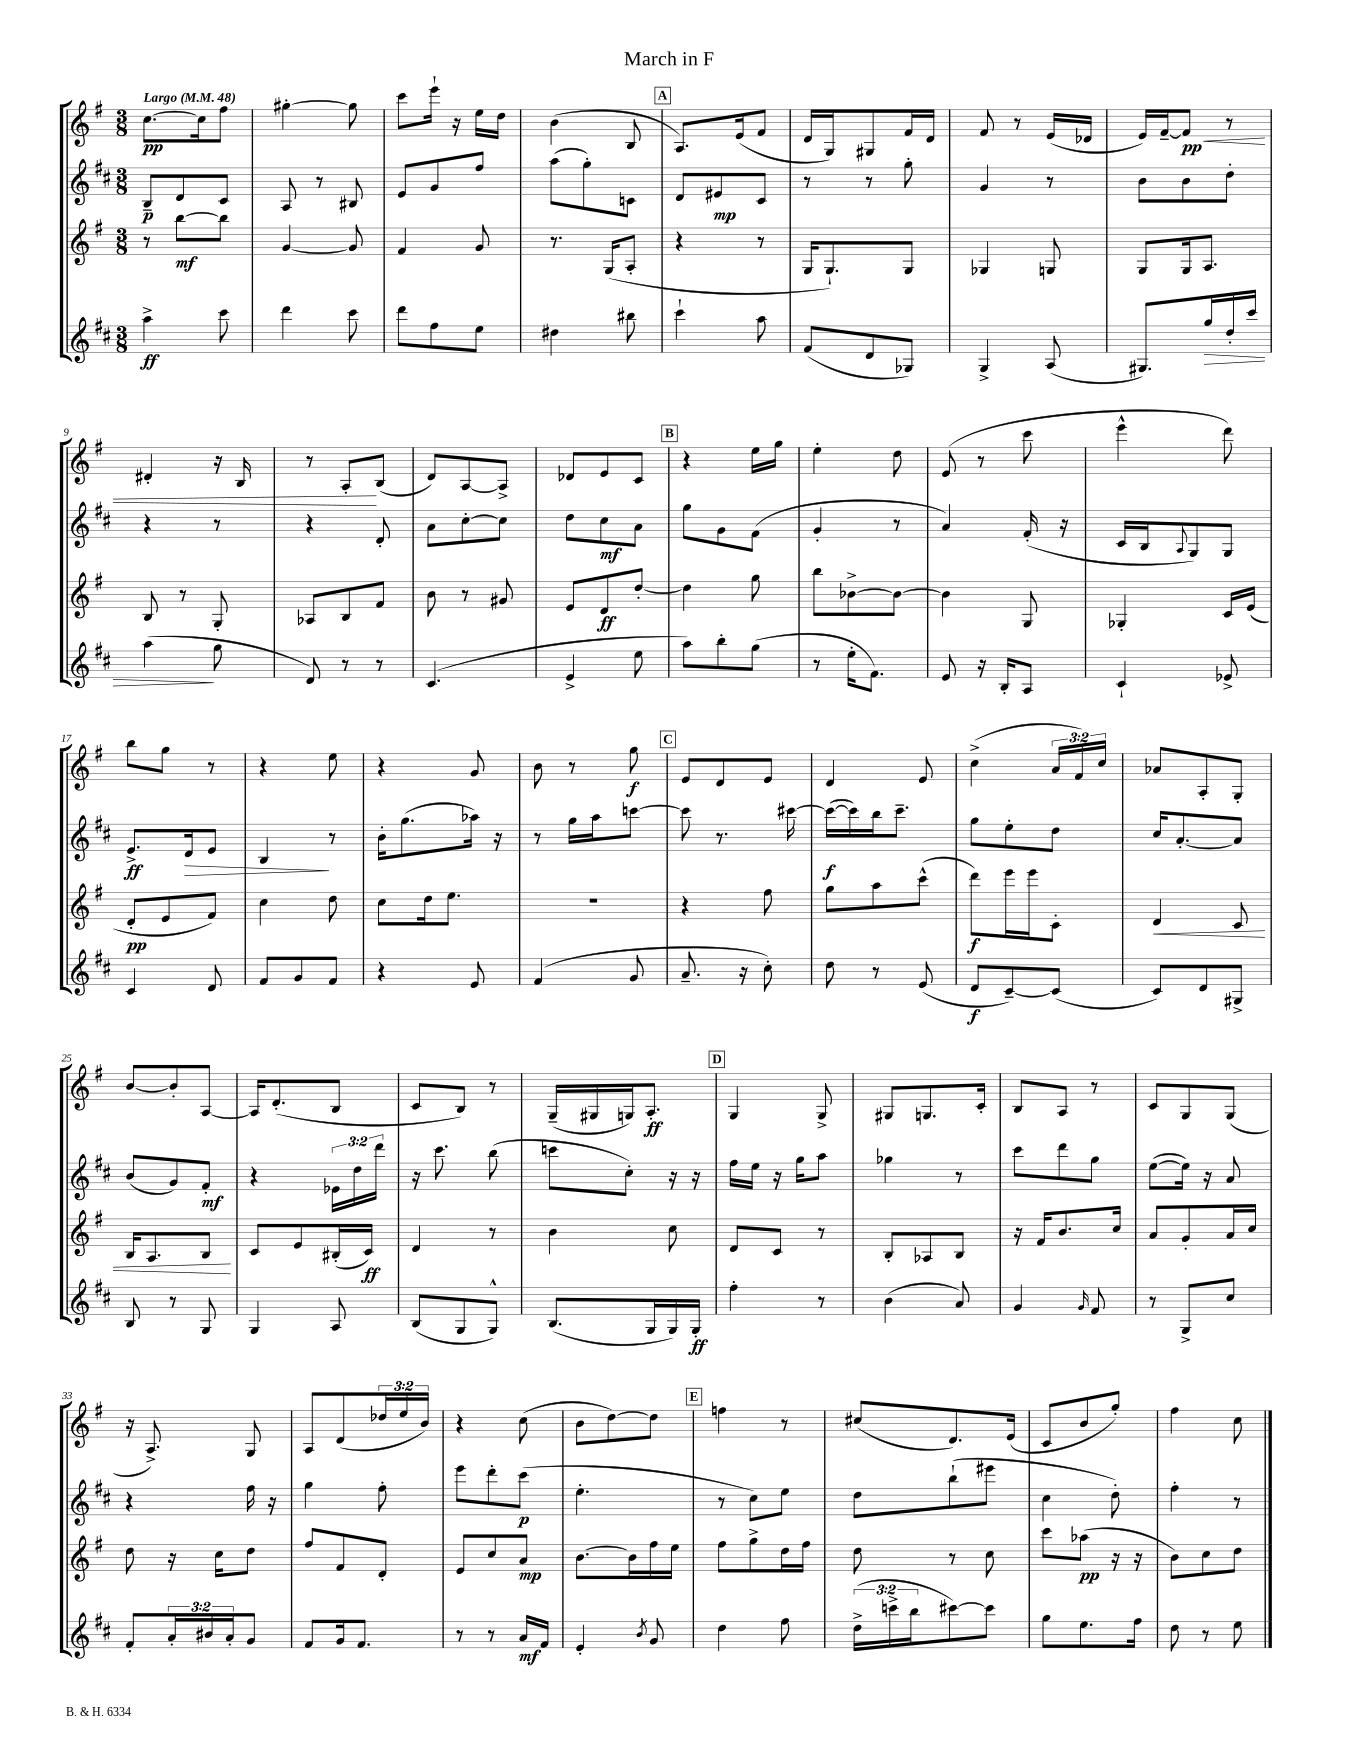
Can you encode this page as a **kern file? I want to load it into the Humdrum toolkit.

**kern	**dynam	**kern	**dynam	**kern	**dynam	**kern	**dynam
*part4	*part4	*part3	*part3	*part2	*part2	*part1	*part1
*staff4	*staff4	*staff3	*staff3	*staff2	*staff2	*staff1	*staff1
*clefG2	*	*clefG2	*	*clefG2	*	*clefG2	*
*k[f#c#]	*	*k[f#]	*	*k[f#c#]	*	*k[f#]	*
*M3/8	*	*M3/8	*	*M3/8	*	*M3/8	*
*MM48	*	*MM48	*	*MM48	*	*MM48	*
=1	=1	=1	=1	=1	=1	=1	=1
!	!	!	!	!	!	!LO:TX:a:B:t=Largo	!
4aa^\	ff	8r	.	8B~/L	p	[8.cc\L	pp
.	.	[8bb\L	mf	8d/	.	.	.
.	.	.	.	.	.	16cc\k]	.
8ccc#\	.	8bb\J]	.	8c#/J	.	8ff#\J	.
=2	=2	=2	=2	=2	=2	=2	=2
4ddd\	.	[4g/	.	8A/	.	[4gg#X'\	.
.	.	.	.	8r	.	.	.
8ccc#\	.	8g/]	.	8B#X/	.	8gg#\]	.
=3	=3	=3	=3	=3	=3	=3	=3
8ddd\L	.	4f#/	.	8e/L	.	8ccc\L	.
8ff#\	.	.	.	8g/	.	16eee`\Jk	.
.	.	.	.	.	.	16r	.
8ee\J	.	8g/	.	8ff#/J	.	16ee\LL	.
.	.	.	.	.	.	16dd\JJ	.
=4	=4	=4	=4	=4	=4	=4	=4
4dd#X\	.	8.r	.	(8aa\L	.	(4b\	.
.	.	.	.	8gg'\)	.	.	.
.	.	(16G/KL	.	.	.	.	.
8bb#X\	.	8A'/J	.	8cn\J	.	8B/	.
!!LO:REH:place=s1:t=A
=5	=5	=5	=5	=5	=5	=5	=5
4ccc#`\	.	4r	.	8d/L	.	8.A/L)	.
.	.	.	.	8e#X/	mp	.	.
.	.	.	.	.	.	(16e/k	.
8aa\	.	8r	.	8c#/J	.	8f#/J	.
=6	=6	=6	=6	=6	=6	=6	=6
(8f#/L	.	16G/KL	.	8r	.	16d/LL	.
.	.	8.G`/)	.	.	.	16G/J)	.
8d/	.	.	.	8r	.	8G#X/	.
8G-X/J)	.	8G/J	.	8gg'\	.	16f#/L	.
.	.	.	.	.	.	16d/JJ	.
=7	=7	=7	=7	=7	=7	=7	=7
4G^/	.	4G-X/	.	4g/	.	8f#/	.
.	.	.	.	.	.	8r	.
(8A/	.	8Gn/	.	8r	.	(16e/LL	.
.	.	.	.	.	.	16d-X/JJ	.
=8	=8	=8	=8	=8	=8	=8	=8
8.G#X/L)	.	8G/L	.	8b\L	.	16e/LL)	.
.	.	.	.	.	.	[16f#~/J	.
!	!	!	!	!	!	!	!LO:HP:b
.	.	16G/k	.	8b\	.	8f#/J]	< pp
!	!LO:HP:b	!	!	!	!	!	!
16gg/L	>	8.A/J	.	.	.	.	.
16dd'/	.	.	.	8dd'\J	.	8r	.
16ccc#/JJ	.	.	.	.	.	.	.
!!LO:LB:g=z
=9	=9	=9	=9	=9	=9	=9	=9
(4aa\	.	8B/	.	4r	.	4d#X'/	.
.	.	8r	.	.	.	.	.
8gg\	]	8G'/	.	8r	.	16r	.
.	.	.	.	.	.	16B/	.
=10	=10	=10	=10	=10	=10	=10	=10
8d/)	.	8A-X/L	.	4r	.	8r	.
8r	.	8B/	.	.	.	8A'/L	.
8r	.	8f#/J	.	8d'/	.	(8B/J	[
=11	=11	=11	=11	=11	=11	=11	=11
(4.c#/	.	8b\	.	8a\L	.	8d/L)	.
.	.	8r	.	[8cc#'\	.	[8A/	.
.	.	8g#X/	.	8cc#\J]	.	8A^/J]	.
=12	=12	=12	=12	=12	=12	=12	=12
4e^/	.	8e/L	.	8dd\L	.	8d-X/L	.
.	.	8d/	ff	8cc#\	mf	8e/	.
8ee\	.	[8dd'/J	.	8a\J	.	8c/J	.
!!LO:REH:place=s1:t=B
=13	=13	=13	=13	=13	=13	=13	=13
8aa\L)	.	4dd\]	.	8gg\L	.	4r	.
8bb'\	.	.	.	8g\	.	.	.
(8gg\J	.	8gg\	.	(8f#\J	.	16ee\LL	.
.	.	.	.	.	.	16gg\JJ	.
=14	=14	=14	=14	=14	=14	=14	=14
8r	.	8bb\L	.	4g'/	.	4ee'\	.
16ee'\KL	.	[8b-X^\	.	.	.	.	.
8.f#\J)	.	.	.	.	.	.	.
.	.	8b-\J_	.	8r	.	8dd\	.
=15	=15	=15	=15	=15	=15	=15	=15
8e/	.	4b-\]	.	4a/)	.	(8e/	.
16r	.	.	.	.	.	8r	.
16B'/KL	.	.	.	.	.	.	.
8A/J	.	8G/	.	(16f#'/	.	8ccc\	.
.	.	.	.	16r	.	.	.
=16	=16	=16	=16	=16	=16	=16	=16
4c#`/	.	4G-X'/	.	16c#/LL	.	4eee^^\	.
.	.	.	.	16B/J	.	.	.
.	.	.	.	8qqA/	.	.	.
.	.	.	.	8G/)	.	.	.
8e-X^/	.	16c/LL	.	8G/J	.	8ddd\)	.
.	.	(16e/JJ	.	.	.	.	.
!!LO:LB:g=z
=17	=17	=17	=17	=17	=17	=17	=17
4c#/	.	8d'/L	pp	8.e^/L	ff	8bb\L	.
.	.	8e/	.	.	.	8gg\J	.
!	!	!	!	!	!LO:HP:b	!	!
.	.	.	.	16d/k	>	.	.
8d/	.	8f#/J)	.	8e/J	.	8r	.
=18	=18	=18	=18	=18	=18	=18	=18
8f#/L	.	4cc\	.	4B/	.	4r	.
8g/	.	.	.	.	.	.	.
8f#/J	.	8dd\	.	8r	]	8ee\	.
=19	=19	=19	=19	=19	=19	=19	=19
4r	.	8cc\L	.	16b'\KL	.	4r	.
.	.	.	.	(8.gg\	.	.	.
.	.	16dd\k	.	.	.	.	.
.	.	8.ee\J	.	.	.	.	.
8e/	.	.	.	16aa-X\Jk)	.	8g/	.
.	.	.	.	16r	.	.	.
=20	=20	=20	=20	=20	=20	=20	=20
(4f#/	.	4.r	.	8r	.	8b\	.
.	.	.	.	16gg\LL	.	8r	.
.	.	.	.	16aa\J	.	.	.
8g/	.	.	.	[8cccn\J	.	8gg\	f
!!LO:REH:place=s1:t=C
=21	=21	=21	=21	=21	=21	=21	=21
8.a~/	.	4r	.	8ccc\]	.	8e/L	.
.	.	.	.	8.r	.	8d/	.
16r	.	.	.	.	.	.	.
8cc#'\)	.	8ff#\	.	.	.	8e/J	.
.	.	.	.	[16ccc#X\	.	.	.
=22	=22	=22	=22	=22	=22	=22	=22
8dd\	.	8gg\L	.	(16ccc#\LL_	f	4d/	.
.	.	.	.	16ccc#\])	.	.	.
8r	.	8aa\	.	16bb\J	.	.	.
.	.	.	.	8.ccc#~\J	.	.	.
(8e/	.	(8ccc^^\J	.	.	.	8e/	.
=23	=23	=23	=23	=23	=23	=23	=23
8d/L	f	8ddd\L)	f	8gg\L	.	(4cc^\	.
[8c#~/)	.	16eee\L	.	8ee'\	.	.	.
.	.	16eee\J	.	.	.	.	.
(8c#/J]	.	8c'\J	.	8dd\J	.	24a/LL	.
.	.	.	.	.	.	24f#/)	.
.	.	.	.	.	.	24cc/JJ	.
=24	=24	=24	=24	=24	=24	=24	=24
!	!	!	!LO:HP:b	!	!	!	!
8c#/L)	.	4d/	<	16cc#/KL	.	8a-X/L	.
.	.	.	.	[8.a'/	.	.	.
8d/	.	.	.	.	.	8A'/	.
8G#X^/J	.	8c/	.	8a/J]	.	8G'/J	.
!!LO:LB:g=z
=25	=25	=25	=25	=25	=25	=25	=25
8B/	.	16B/KL	.	(8b/L	.	[8b/L	.
.	.	8.A/	.	.	.	.	.
8r	.	.	.	8g/)	.	8b'/]	.
8G/	.	8B/J	.	8f#'/J	mf	[8A/J	.
.	.	.	[	.	.	.	.
=26	=26	=26	=26	=26	=26	=26	=26
4G/	.	8c/L	.	4r	.	16A/KL]	.
.	.	.	.	.	.	(8.d'/	.
.	.	8e/	.	.	.	.	.
8A/	.	(16B#X'/L	.	24e-X\LL	.	8B/J	.
.	.	.	.	24dd\	.	.	.
.	.	16c/JJ)	ff	.	.	.	.
.	.	.	.	24ddd\JJ	.	.	.
=27	=27	=27	=27	=27	=27	=27	=27
(8B/L	.	4d/	.	16r	.	8c/L	.
.	.	.	.	8.ccc#\	.	.	.
8G/	.	.	.	.	.	8B/J)	.
8G^^/J)	.	8r	.	(8bb\	.	8r	.
=28	=28	=28	=28	=28	=28	=28	=28
(8.B/L	.	4b\	.	8cccn\L	.	(16G~/LL	.
.	.	.	.	.	.	16G#X/	.
.	.	.	.	8cc#'\J)	.	16Gn/J)	.
16G/L	.	.	.	.	.	8.A'/J	ff
16G/)	.	8cc\	.	16r	.	.	.
16G'/JJ	ff	.	.	16r	.	.	.
!!LO:REH:place=s1:t=D
=29	=29	=29	=29	=29	=29	=29	=29
4ff#'\	.	8d/L	.	16ff#\LL	.	4G/	.
.	.	.	.	16ee\JJ	.	.	.
.	.	8c/J	.	16r	.	.	.
.	.	.	.	16gg\KL	.	.	.
8r	.	8r	.	8aa\J	.	8G^/	.
=30	=30	=30	=30	=30	=30	=30	=30
(4b\	.	8B'/L	.	4gg-X\	.	8G#X/L	.
.	.	8A-X/	.	.	.	8.Gn/	.
8a/)	.	8B/J	.	8r	.	.	.
.	.	.	.	.	.	16c'/Jk	.
=31	=31	=31	=31	=31	=31	=31	=31
4g/	.	16r	.	8ccc#\L	.	8B/L	.
.	.	16f#/KL	.	.	.	.	.
.	.	8.b/	.	8ddd\	.	8A/J	.
16qqg/	.	.	.	.	.	.	.
8f#/	.	.	.	8gg\J	.	8r	.
.	.	16cc/Jk	.	.	.	.	.
=32	=32	=32	=32	=32	=32	=32	=32
8r	.	8a/L	.	([8ee\L	.	8c/L	.
8G^/L	.	8g'/	.	16ee\Jk])	.	8G/	.
.	.	.	.	16r	.	.	.
8cc#/J	.	16a/L	.	8a/	.	(8G/J	.
.	.	16cc/JJ	.	.	.	.	.
!!LO:LB:g=z
=33	=33	=33	=33	=33	=33	=33	=33
8f#'/L	.	8dd\	.	4r	.	16r	.
.	.	.	.	.	.	8.A^/)	.
24a'/L	.	16r	.	.	.	.	.
24b#X/	.	.	.	.	.	.	.
.	.	16cc\KL	.	.	.	.	.
24a'/J	.	.	.	.	.	.	.
8g/J	.	8dd\J	.	16ff#\	.	8G/	.
.	.	.	.	16r	.	.	.
=34	=34	=34	=34	=34	=34	=34	=34
8f#/L	.	8ff#/L	.	4gg\	.	8A/L	.
16g/k	.	8f#/	.	.	.	(8d/	.
8.f#/J	.	.	.	.	.	.	.
.	.	8d'/J	.	8ff#'\	.	24dd-X/L	.
.	.	.	.	.	.	24ee/	.
.	.	.	.	.	.	24b/JJ)	.
=35	=35	=35	=35	=35	=35	=35	=35
8r	.	8e/L	.	8eee\L	.	4r	.
8r	.	8cc/	.	8ddd'\	.	.	.
16a/LL	mf	8a/J	mp	(8ccc#\J	p	(8cc\	.
16f#/JJ	.	.	.	.	.	.	.
=36	=36	=36	=36	=36	=36	=36	=36
4e'/	.	[8.b\L	.	4.ee'\	.	8b\L	.
.	.	.	.	.	.	[8dd\)	.
.	.	16b\L]	.	.	.	.	.
8qb/	.	.	.	.	.	.	.
8g/	.	16ff#\	.	.	.	8dd\J]	.
.	.	16ee\JJ	.	.	.	.	.
!!LO:REH:place=s1:t=E
=37	=37	=37	=37	=37	=37	=37	=37
4dd\	.	8ff#\L	.	8r	.	4ffn\	.
.	.	8gg^\	.	8cc#\L)	.	.	.
8ff#\	.	16dd\L	.	8ee\J	.	8r	.
.	.	16ff#\JJ	.	.	.	.	.
=38	=38	=38	=38	=38	=38	=38	=38
(24dd^\LL	.	8dd\	.	8dd\L	.	(8cc#X/L	.
24cccn^\	.	.	.	.	.	.	.
24bb\J	.	.	.	.	.	.	.
[8ccc#X\)	.	8r	.	(8bb`\	.	8.d/)	.
8ccc#\J]	.	8cc\	.	8eee#X\J	.	.	.
.	.	.	.	.	.	(16e/Jk	.
=39	=39	=39	=39	=39	=39	=39	=39
8gg\L	.	8ccc\L	.	4cc#\	.	8c/L	.
8.ee\	.	(8aa-X\J	pp	.	.	8b/	.
.	.	16r	.	8dd'\)	.	8gg'/J)	.
16ff#\Jk	.	16r	.	.	.	.	.
=40	=40	=40	=40	=40	=40	=40	=40
8dd\	.	8b\L)	.	4ff#'\	.	4ff#\	.
8r	.	8cc\	.	.	.	.	.
8ee\	.	8dd\J	.	8r	.	8cc\	.
==	==	==	==	==	==	==	==
*-	*-	*-	*-	*-	*-	*-	*-
